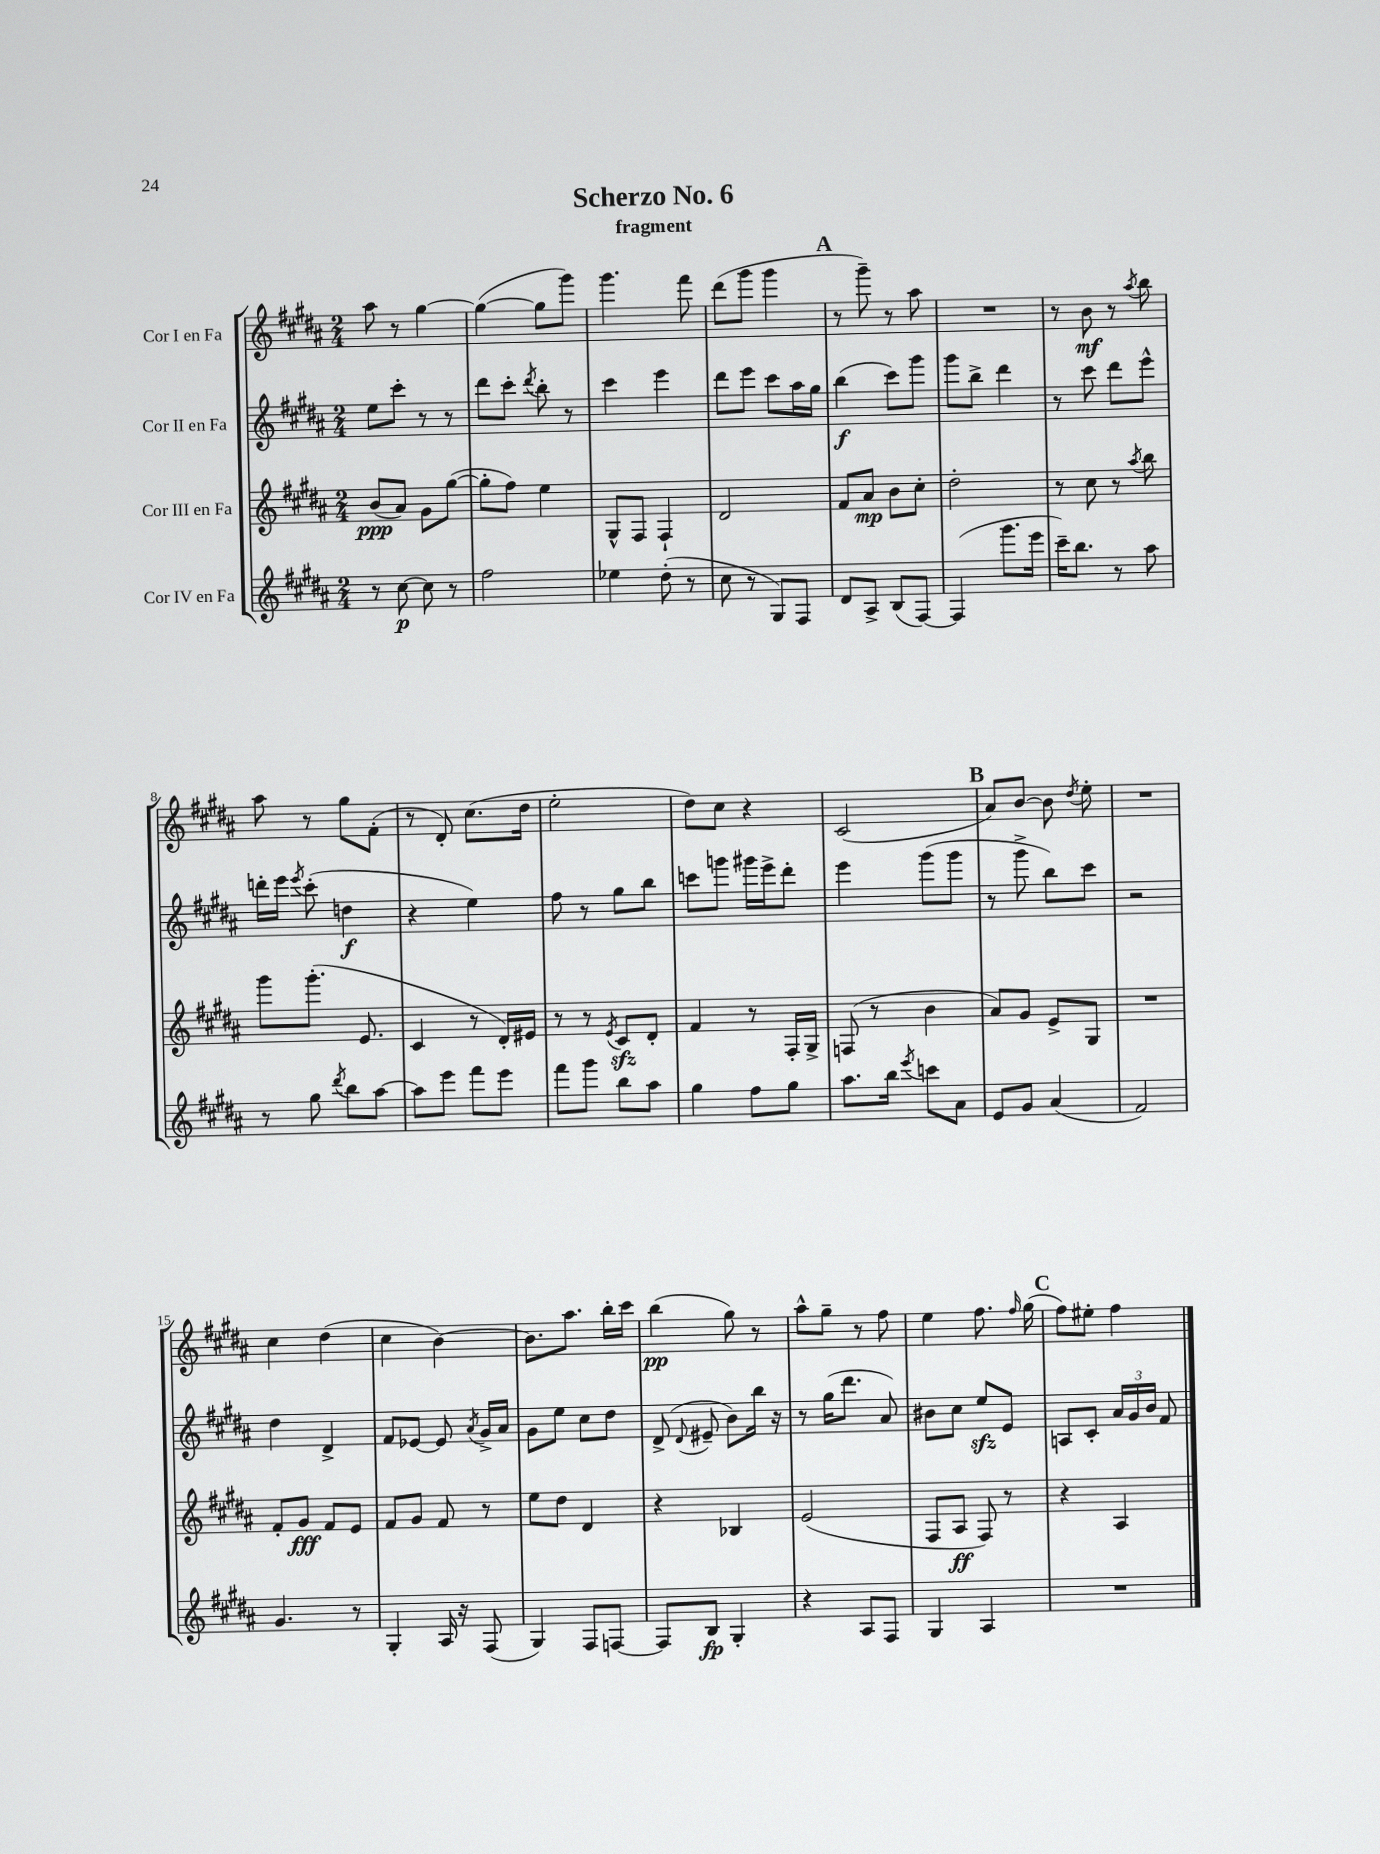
\header { title = "Scherzo No. 6" subtitle = "fragment" }
<<
\new StaffGroup <<
\new Staff = "s0" \with { instrumentName = "Cor I en Fa" } {
    \clef treble \key b \major \numericTimeSignature \time 2/4
    \autoBeamOff ais''8 r8 gis''4~ |
    gis''4~( gis''8[ gis'''8]) |
    gis'''4. fis'''8 |
    dis'''8[( gis'''8] gis'''4 |
    \mark \markup { \bold "A" } r8 gis'''8--) r8 ais''8 |
    R2 |
    r8 b'8\mf r8 \acciaccatura { ais''8 } b''8 |
    ais''8 r8 gis''8[ fis'8]-.( |
    r8 dis'8-.) cis''8.[( dis''16] |
    e''2-. |
    dis''8[) cis''8] r4 |
    cis'2( |
    \mark \markup { \bold "B" } ais'8[) b'8]~ b'8 \acciaccatura { dis''8 } e''8-. |
    R2 |
    cis''4 dis''4( |
    cis''4 b'4~) |
    b'8.[ ais''8.] b''16[-. cis'''16] |
    b''4\pp( gis''8) r8 |
    ais''8[-^ gis''8]-- r8 fis''8 |
    e''4 fis''8. \grace { fis''16 } gis''16( |
    \mark \markup { \bold "C" } fis''8[) eis''8]-. fis''4 \bar "|." |
}
\new Staff = "s1" \with { instrumentName = "Cor II en Fa" } {
    \clef treble \key b \major \numericTimeSignature \time 2/4
    \autoBeamOff e''8[ cis'''8]-. r8 r8 |
    dis'''8[ cis'''8]-. \acciaccatura { dis'''8 } b''8-. r8 |
    cis'''4 e'''4 |
    dis'''8[ e'''8] cis'''8[ ais''16 gis''16] |
    \mark \markup { \bold "A" } b''4\f( cis'''8[) gis'''8] |
    gis'''8[ b''8]-> dis'''4 |
    r8 cis'''8 dis'''8[ e'''8]-^ |
    d'''16[-. e'''16] \acciaccatura { e'''8 } cis'''8-.( d''4\f |
    r4 e''4) |
    fis''8 r8 gis''8[ b''8] |
    c'''8[ g'''8] gis'''16[ e'''16-> dis'''8]-. |
    e'''4 gis'''8[( gis'''8] |
    \mark \markup { \bold "B" } r8 gis'''8-> b''8[) cis'''8] |
    r2 |
    dis''4 dis'4-> |
    fis'8[ ees'8]~ ees'8 \acciaccatura { ais'8 } gis'16[-> ais'16] |
    gis'8[ e''8] cis''8[ dis''8] |
    dis'8->( \appoggiatura { dis'8 } eis'8-- b'8[) b''16] r16 |
    r8 gis''16[( dis'''8.] ais'8) |
    bis'8[ cis''8] e''8[\sfz e'8] |
    \mark \markup { \bold "C" } a8[ cis'8]-. \tuplet 3/2 { ais'16[ gis'16 b'16] } fis'8 \bar "|." |
}
\new Staff = "s2" \with { instrumentName = "Cor III en Fa" } {
    \clef treble \key b \major \numericTimeSignature \time 2/4
    \autoBeamOff b'8[\ppp( ais'8]) gis'8[ gis''8]~( |
    gis''8[-. fis''8]) e''4 |
    gis8[-^ fis8] fis4-! |
    dis'2 |
    \mark \markup { \bold "A" } fis'8[ ais'8]\mp b'8[ cis''8]-. |
    dis''2-. |
    r8 cis''8 r8 \acciaccatura { ais''8 } b''8 |
    gis'''8[ gis'''8.]-.( e'8. |
    cis'4 r8 dis'16[-.) eis'16] |
    r8 r8 \acciaccatura { e'8 } cis'8[\sfz dis'8]-. |
    fis'4 r8 fis16[-. gis16]-> |
    f8( r8 b'4 |
    \mark \markup { \bold "B" } ais'8[) gis'8] e'8[-> gis8] |
    R2 |
    fis'8[-. gis'8]\fff fis'8[ e'8] |
    fis'8[ gis'8] fis'8 r8 |
    e''8[ dis''8] dis'4 |
    r4 bes4 |
    e'2( |
    fis8[ ais8]\ff fis8) r8 |
    \mark \markup { \bold "C" } r4 ais4 \bar "|." |
}
\new Staff = "s3" \with { instrumentName = "Cor IV en Fa" } {
    \clef treble \key b \major \numericTimeSignature \time 2/4
    \autoBeamOff r8 cis''8~\p cis''8 r8 |
    fis''2 |
    ees''4 dis''8-.( r8 |
    cis''8 r8 gis8[) fis8] |
    \mark \markup { \bold "A" } dis'8[ ais8]-> b8[( fis8]~) |
    fis4( gis'''8.[ e'''16] |
    cis'''16[--) b''8.] r8 ais''8 |
    r8 gis''8 \acciaccatura { dis'''8 } b''8[ ais''8]~ |
    ais''8[ e'''8] fis'''8[ e'''8] |
    fis'''8[ gis'''8] b''8[ ais''8] |
    gis''4 fis''8[ gis''8] |
    ais''8.[ b''16] \acciaccatura { e'''8 } c'''8[ ais'8] |
    \mark \markup { \bold "B" } e'8[ gis'8] ais'4( |
    fis'2) |
    gis'4. r8 |
    gis4-. ais16 r16 fis8( |
    gis4) fis8[ f8]~ |
    f8[ b8]\fp gis4-. |
    r4 ais8[ fis8] |
    gis4 ais4 |
    \mark \markup { \bold "C" } R2 \bar "|." |
}
>>
>>
